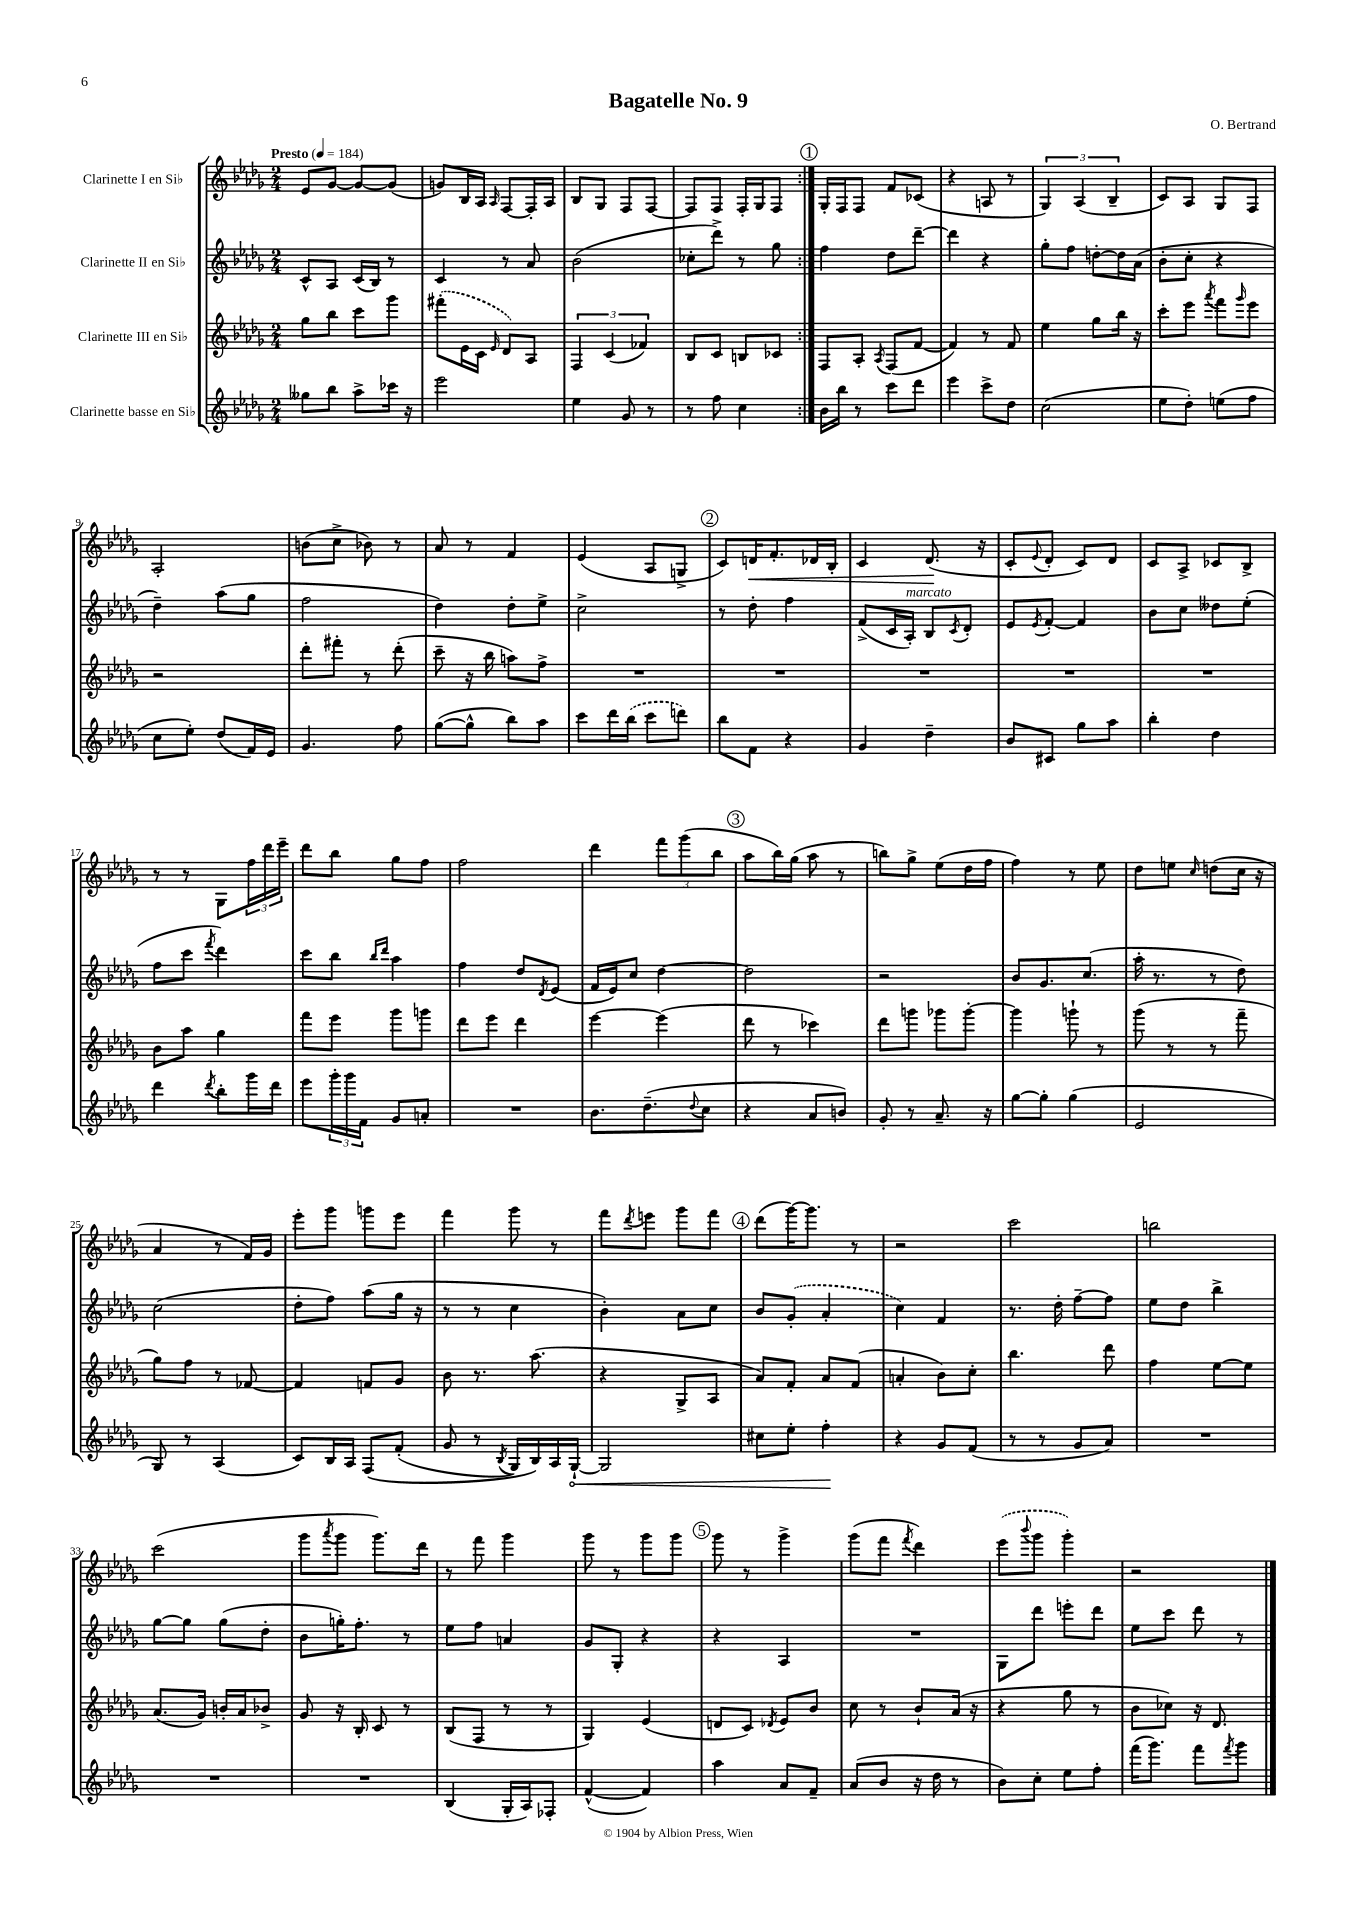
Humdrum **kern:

**kern	**dynam	**kern	**kern	**kern	**dynam
*part4	*part4	*part3	*part2	*part1	*part1
*staff4	*staff4	*staff3	*staff2	*staff1	*staff1
*I"Clarinette basse en Si♭	*	*I"Clarinette III en Si♭	*I"Clarinette II en Si♭	*I"Clarinette I en Si♭	*
*clefG2	*	*clefG2	*clefG2	*clefG2	*
*k[b-e-a-d-g-]	*	*k[b-e-a-d-g-]	*k[b-e-a-d-g-]	*k[b-e-a-d-g-]	*
*M2/4	*	*M2/4	*M2/4	*M2/4	*
*MM184	*	*MM184	*MM184	*MM184	*
=1	=1	=1	=1	=1	=1
!	!	!	!	!LO:TX:a:B:t=Presto	!
8gg--X\L	.	8gg-\L	8c^^/L	8e-/L	.
8bb-\J	.	8bb-\J	8A-/J	[8g-/J	.
8aa-^\L	.	8ccc\L	(16c/LL	8g-/L_	.
.	.	.	16B-/JJ)	.	.
16ccc-X\Jk	.	8ggg-\J	8r	(8g-/J]	.
16r	.	.	.	.	.
=2	=2	=2	=2	=2	=2
2eee-\	.	(8fff#X'\L	4c/	8gn/L)	.
.	.	16e-\L	.	16B-/L	.
.	.	16c\JJ	.	16A-/JJ	.
.	.	16qqe-/	.	16qqA-/	.
.	.	8d-/L)	8r	[8F/L	.
.	.	8A-/J	8a-/	16F'/L]	.
.	.	.	.	16A-/JJ	.
=3	=3	=3	=3	=3	=3
4ee-\	.	6F/	(2b-\	8B-/L	.
.	.	.	.	8G-/J	.
.	.	(6c/	.	.	.
8g-/	.	.	.	8F/L	.
.	.	6f-X/)	.	.	.
8r	.	.	.	[8F/J	.
=4	=4	=4	=4	=4	=4
8r	.	8B-/L	8cc-X'\L	8F/L]	.
8ff\	.	8c/J	8ddd-^\J)	8F/J	.
4cc\	.	8Bn/L	8r	16F'/LL	.
.	.	.	.	16G-/J	.
.	.	8c-X/J	8gg-\	8F/J	.
!!LO:REH:place=s1:t=1
=5:|!	=5:|!	=5:|!	=5:|!	=5:|!	=5:|!
16b-\LL	.	8F/L	4ff\	16G-'/LL	.
16bb-\JJ	.	.	.	16F/J	.
8r	.	8A-'/J	.	8F/J	.
.	.	8qA-/	.	.	.
8ccc\L	.	(8F/L	8dd-\L	8f/L	.
8ddd-\J	.	[8f/J	[8ddd-~\J	(8c-X/J	.
=6	=6	=6	=6	=6	=6
4eee-\	.	4f/])	4ddd-\]	4r	.
8ccc^\L	.	8r	4r	8An/	.
8dd-\J	.	8f/	.	8r	.
=7	=7	=7	=7	=7	=7
(2cc\	.	4ee-\	8gg-'\L	6G-/)	.
.	.	.	8ff\J	.	.
.	.	.	.	(6A-/	.
.	.	8gg-\L	[8ddn'\L	.	.
.	.	.	.	6B-~/	.
.	.	16bb-\Jk	16dd\L]	.	.
.	.	16r	(16a-\JJ	.	.
=8	=8	=8	=8	=8	=8
8ee-\L	.	8ccc'\L	8b-'\L	8c/L)	.
8dd-'\J)	.	8eee-\J	8cc'\J	8A-/J	.
.	.	8qaaa-/	.	.	.
(8een\L	.	8fff\L	4r	8G-/L	.
.	.	16qqggg-/	.	.	.
8ff\J	.	8eee-\J	.	8F/J	.
!!LO:LB:g=z
=9	=9	=9	=9	=9	=9
8cc\L	.	2r	4dd-~\)	2A-'/	.
8ee-'\J)	.	.	.	.	.
(8dd-/L	.	.	(8aa-\L	.	.
16f/L)	.	.	8gg-\J	.	.
16e-/JJ	.	.	.	.	.
=10	=10	=10	=10	=10	=10
4.g-/	.	8ddd-'\L	2ff\	(8bn\L	.
.	.	8fff#X'\J	.	8cc^\J	.
.	.	8r	.	8b-X\)	.
8ff\	.	(8ddd-'\	.	8r	.
=11	=11	=11	=11	=11	=11
([8gg-\L	.	8ccc~\	4dd-\)	8a-/	.
8gg-^^\J]	.	16r	.	8r	.
.	.	16bb-\	.	.	.
8bb-\L)	.	8aan\L)	8dd-'\L	4f/	.
8aa-\J	.	8ff^\J	8ee-^\J	.	.
=12	=12	=12	=12	=12	=12
8ccc\L	.	2r	2cc^\	(4e-/	.
16ddd-\L	.	.	.	.	.
(16bb-\JJ	.	.	.	.	.
8ccc\L	.	.	.	8A-/L	.
8dddn\J)	.	.	.	8Gn^/J	.
!!LO:REH:place=s1:t=2
=13	=13	=13	=13	=13	=13
8bb-\L	.	2r	8r	8c/L)	.
!	!	!	!	!	!LO:HP:b
8f\J	.	.	8dd-'\	16dn/K	<
.	.	.	.	8.f'/	.
4r	.	.	4ff\	.	.
.	.	.	.	16d-X/L	.
.	.	.	.	16B-'/JJ	.
=14	=14	=14	=14	=14	=14
4g-/	.	2r	(8f^/L	4c/	.
.	.	.	16c/L	.	.
!	!	!	!LO:TX:a:i:t=marcato	!	!
.	.	.	16A-'/JJ)	.	.
4dd-~\	.	.	8B-/L	(8.d-/	.
.	.	.	8qc/	.	.
.	.	.	8d-'/J	.	.
.	.	.	.	16r	[
=15	=15	=15	=15	=15	=15
8b-/L	.	2r	8e-/L	8c'/L	.
.	.	.	8qe-/	8qqe-/	.
8c#X/J	.	.	[8f'/J	8d-'/J	.
8gg-\L	.	.	4f/]	8c/L)	.
8aa-\J	.	.	.	8d-/J	.
=16	=16	=16	=16	=16	=16
4bb-'\	.	2r	8b-\L	8c/L	.
.	.	.	8cc\J	8A-^/J	.
4dd-\	.	.	8dd--X\L	8c-X/L	.
.	.	.	(8ee-'\J	8B-^/J	.
!!LO:LB:g=z
=17	=17	=17	=17	=17	=17
4ddd-\	.	8b-\L	8ff\L	8r	.
.	.	8aa-\J	8ccc\J	8r	.
8qddd-/	.	.	8qfff/	.	.
8bb-'\L	.	4gg-\	4ddd-\)	8G-\L	.
16ggg-\L	.	.	.	24ff\L	.
.	.	.	.	24ddd-\	.
16ddd-\JJ	.	.	.	.	.
.	.	.	.	24eee-~\JJ	.
=18	=18	=18	=18	=18	=18
8eee-\L	.	8fff\L	8ccc\L	8ddd-\L	.
24ggg-'\L	.	8eee-\J	8bb-\J	8bb-\J	.
24ggg-\	.	.	.	.	.
24f\JJ	.	.	.	.	.
.	.	.	16qqbb-/LL	.	.
.	.	.	16qqddd-/JJ	.	.
8g-/L	.	8ggg-\L	4aa-\	8gg-\L	.
8an'/J	.	8gggn\J	.	8ff\J	.
=19	=19	=19	=19	=19	=19
2r	.	8ddd-\L	4ff\	2ff\	.
.	.	8eee-\J	.	.	.
.	.	4ddd-\	8dd-/L	.	.
.	.	.	8qd-/	.	.
.	.	.	(8e-/J	.	.
=20	=20	=20	=20	=20	=20
8.b-\L	.	[4eee-\	16f/LL	4ddd-\	.
.	.	.	16e-/J)	.	.
.	.	.	8cc/J	.	.
(8.dd-~\	.	.	.	.	.
.	.	(4eee-\]	[4dd-\	12fff\L	.
.	.	.	.	(12ggg-\	.
8qqdd-/	.	.	.	.	.
8cc\J	.	.	.	.	.
.	.	.	.	12bb-\J	.
!!LO:REH:place=s1:t=3
=21	=21	=21	=21	=21	=21
4r	.	8ddd-\	2dd-\]	8aa-\L	.
.	.	8r	.	16bb-\L)	.
.	.	.	.	(16gg-\JJ	.
8a-/L	.	4ccc-X\)	.	8aa-\	.
8bn/J)	.	.	.	8r	.
=22	=22	=22	=22	=22	=22
8g-'/	.	8ddd-\L	2r	8bbn\L)	.
8r	.	8gggn\J	.	8gg-^\J	.
8.a-~/	.	8ggg-X\L	.	(8ee-\L	.
.	.	[8ggg-'\J	.	16dd-\L	.
16r	.	.	.	16ff\JJ	.
=23	=23	=23	=23	=23	=23
[8gg-\L	.	4ggg-\]	8b-/L	4ff\)	.
8gg-'\J]	.	.	8.g-/	.	.
(4gg-\	.	8gggn`\	.	8r	.
.	.	.	(8.cc/J	.	.
.	.	8r	.	8ee-\	.
=24	=24	=24	=24	=24	=24
2e-/	.	(8ggg-\	16aa-'\	8dd-\L	.
.	.	.	8.r	.	.
.	.	8r	.	8een\J	.
.	.	.	.	16qqcc/	.
.	.	8r	8r	(8ddn\L	.
.	.	8fff~\	8dd-\)	16cc\Jk	.
.	.	.	.	16r	.
!!LO:LB:g=z
=25	=25	=25	=25	=25	=25
8G-/)	.	8gg-\L)	(2cc\	4a-/	.
8r	.	8ff\J	.	.	.
(4A-/	.	8r	.	8r	.
.	.	[8f-X/	.	16f/LL)	.
.	.	.	.	16g-/JJ	.
=26	=26	=26	=26	=26	=26
8c/L)	.	4f-/]	8dd-'\L	8eee-'\L	.
16B-/L	.	.	8ff\J)	8ggg-\J	.
16A-/JJ	.	.	.	.	.
(8F/L	.	8fn/L	(8aa-\L	8gggn\L	.
(8f'/J	.	8g-/J	16gg-\Jk	8eee-\J	.
.	.	.	16r	.	.
=27	=27	=27	=27	=27	=27
8g-/	.	8b-\	8r	4fff\	.
8r	.	8.r	8r	.	.
8qB-/	.	.	.	.	.
16G-/LL)	.	.	4cc\	8ggg-\	.
16B-/)	.	(8.aa-\	.	.	.
16A-/	.	.	.	8r	.
!	!LO:HP:b	!	!	!	!
[16G-`/JJ	<	.	.	.	.
=28	=28	=28	=28	=28	=28
2G-/]	.	4r	4b-'\)	8fff\L	.
.	.	.	.	8qddd-/	.
.	.	.	.	8eeen\J	.
.	.	8G-^/L	8a-\L	8ggg-\L	.
.	.	8A-/J	8cc\J	8fff\J	.
!!LO:REH:place=s1:t=4
=29	=29	=29	=29	=29	=29
8cc#X\L	.	8a-/L)	8b-/L	(8ddd-\L	.
8ee-'\J	.	8f'/J	(8g-'/J	[16ggg-\K)	.
.	.	.	.	8.ggg-\J]	.
4ff'\	.	8a-/L	4a-'/	.	.
.	.	(8f/J	.	8r	.
.	[	.	.	.	.
=30	=30	=30	=30	=30	=30
4r	.	4an'/	4cc\)	2r	.
8g-/L	.	8b-\L)	4f/	.	.
(8f/J	.	8cc'\J	.	.	.
=31	=31	=31	=31	=31	=31
8r	.	4.bb-\	8.r	2ccc\	.
8r	.	.	.	.	.
.	.	.	16dd-'\	.	.
8g-/L	.	.	[8ff~\L	.	.
8a-/J)	.	8ddd-\	8ff\J]	.	.
=32	=32	=32	=32	=32	=32
2r	.	4ff\	8ee-\L	2bbn\	.
.	.	.	8dd-\J	.	.
.	.	[8ee-\L	4bb-^\	.	.
.	.	8ee-\J]	.	.	.
!!LO:LB:g=z
=33	=33	=33	=33	=33	=33
2r	.	(8.a-/L	[8gg-\L	(2ccc\	.
.	.	.	8gg-\J]	.	.
.	.	16g-/Jk)	.	.	.
.	.	16bn'/LL	(8gg-\L	.	.
.	.	16a-/J	.	.	.
.	.	8b-X^/J	8dd-'\J	.	.
=34	=34	=34	=34	=34	=34
2r	.	8g-/	8b-\L	8ggg-\L	.
.	.	.	.	8qaaa-/	.
.	.	16r	16ggn'\K)	8ggg-\J	.
.	.	16B-'/	8.ff'\J	.	.
.	.	8c/	.	8.ggg-\L)	.
.	.	8r	8r	.	.
.	.	.	.	16ddd-\Jk	.
=35	=35	=35	=35	=35	=35
(4B-/	.	(8B-/L	8ee-\L	8r	.
.	.	8F/J	8ff\J	8fff\	.
16G-'/LL	.	8r	4an/	4ggg-\	.
16A-/J)	.	.	.	.	.
8F-X'/J	.	8r	.	.	.
=36	=36	=36	=36	=36	=36
([4f^^/	.	4G-/)	8g-/L	8ggg-\	.
.	.	.	8G-'/J	8r	.
4f/])	.	(4e-/	4r	8ggg-\L	.
.	.	.	.	8ggg-\J	.
!!LO:REH:place=s1:t=5
=37	=37	=37	=37	=37	=37
4aa-\	.	8dn/L	4r	8ggg-\	.
.	.	8c/J)	.	8r	.
.	.	8qd-X/	.	.	.
8a-/L	.	8e-/L	4A-/	4ggg-^\	.
8f~/J	.	8b-/J	.	.	.
=38	=38	=38	=38	=38	=38
(8a-/L	.	8cc\	2r	(8ggg-\L	.
8b-/J	.	8r	.	8fff\J	.
.	.	.	.	8qfff/	.
16r	.	8b-`/L	.	4ddd-\)	.
16dd-\	.	.	.	.	.
8r	.	(16a-/Jk	.	.	.
.	.	16r	.	.	.
=39	=39	=39	=39	=39	=39
8b-\L)	.	4r	8G-\L	(8eee-\L	.
.	.	.	.	8qqbbb-/	.
8cc'\J	.	.	8ddd-\J	8ggg-\J	.
8ee-\L	.	8gg-\	8eeen'\L	4ggg-'\)	.
8ff'\J	.	8r	8ddd-\J	.	.
=40	=40	=40	=40	=40	=40
(16fff\KL	.	8b-\L	8ee-\L	2r	.
8.ggg-\J)	.	.	.	.	.
.	.	8cc-X\J)	8ccc\J	.	.
8fff\L	.	16r	8ddd-\	.	.
.	.	8.d-/	.	.	.
8qfff/	.	.	.	.	.
8ggg-\J	.	.	8r	.	.
==	==	==	==	==	==
*-	*-	*-	*-	*-	*-
